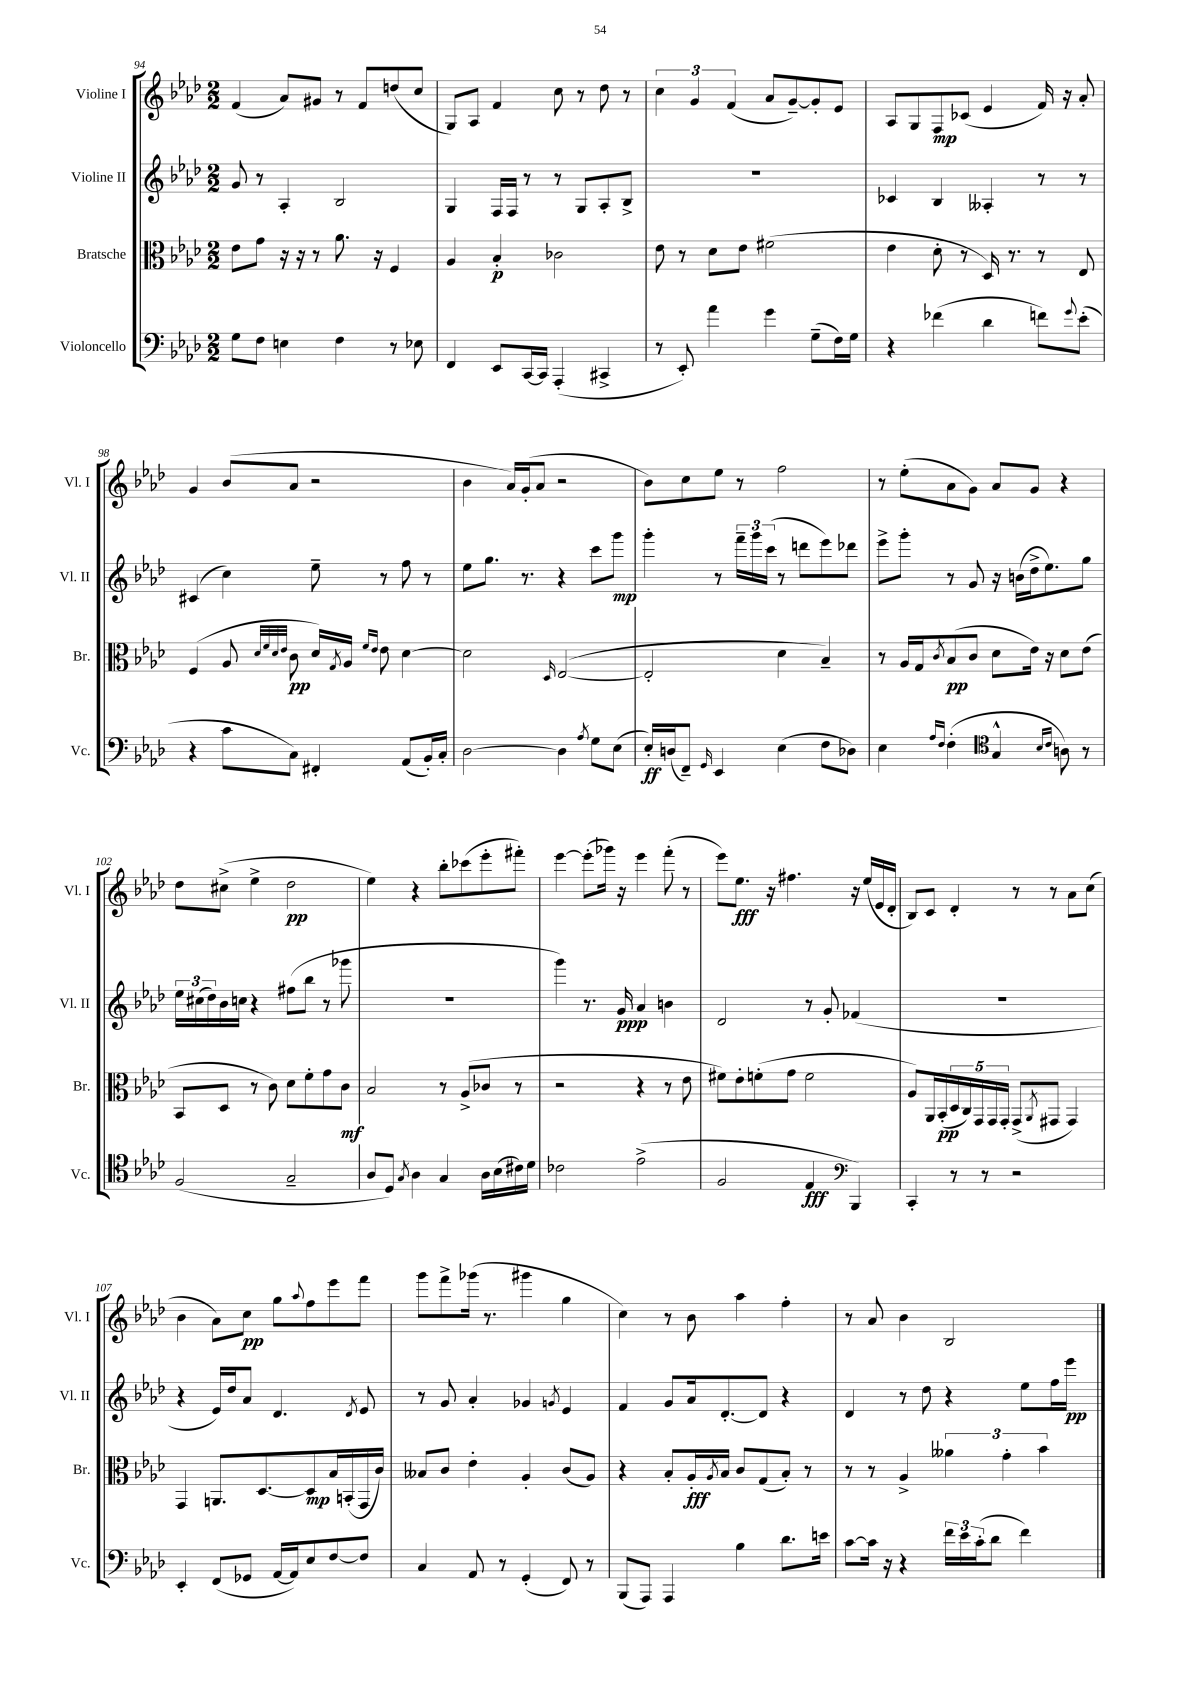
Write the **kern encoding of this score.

**kern	**dynam	**kern	**dynam	**kern	**dynam	**kern	**dynam
*part4	*part4	*part3	*part3	*part2	*part2	*part1	*part1
*staff4	*staff4	*staff3	*staff3	*staff2	*staff2	*staff1	*staff1
*I"Violoncello	*	*I"Bratsche	*	*I"Violine II	*	*I"Violine I	*
*I'Vc.	*	*I'Br.	*	*I'Vl. II	*	*I'Vl. I	*
*clefF4	*	*clefC3	*	*clefG2	*	*clefG2	*
*k[b-e-a-d-]	*	*k[b-e-a-d-]	*	*k[b-e-a-d-]	*	*k[b-e-a-d-]	*
*M2/2	*	*M2/2	*	*M2/2	*	*M2/2	*
=94	=94	=94	=94	=94	=94	=94	=94
8G\L	.	8e-\L	.	8g/	.	(4f/	.
8F\J	.	8g\J	.	8r	.	.	.
4En\	.	16r	.	4A-'/	.	8a-/L)	.
.	.	16r	.	.	.	.	.
.	.	8r	.	.	.	8g#X/J	.
4F\	.	8.a-\	.	2B-/	.	8r	.
.	.	.	.	.	.	8f/L	.
.	.	16r	.	.	.	.	.
8r	.	4F/	.	.	.	(8ddn/	.
8E-X\	.	.	.	.	.	8cc/J	.
=95	=95	=95	=95	=95	=95	=95	=95
4FF/	.	4A-/	.	4G/	.	8G/L)	.
.	.	.	.	.	.	8A-/J	.
8EE-/L	.	4B-'/	p	16F/LL	.	4f/	.
.	.	.	.	16F/JJ	.	.	.
[16CC/L	.	.	.	8r	.	.	.
16CC/JJ]	.	.	.	.	.	.	.
(4AAA-'/	.	2c-X\	.	8r	.	8cc\	.
.	.	.	.	8G/L	.	8r	.
4CC#X^/	.	.	.	8A-'/	.	8dd-\	.
.	.	.	.	8B-^/J	.	8r	.
=96	=96	=96	=96	=96	=96	=96	=96
8r	.	8e-\	.	1r	.	6cc\	.
8EE-'/)	.	8r	.	.	.	.	.
.	.	.	.	.	.	6g/	.
4a-\	.	8d-\L	.	.	.	.	.
.	.	.	.	.	.	(6f/	.
.	.	8e-\J	.	.	.	.	.
4g\	.	(2f#X\	.	.	.	8a-/L	.
.	.	.	.	.	.	[8g~/)	.
(8G~\L	.	.	.	.	.	8g'/]	.
16F\L)	.	.	.	.	.	8e-/J	.
16G\JJ	.	.	.	.	.	.	.
=97	=97	=97	=97	=97	=97	=97	=97
4r	.	4e-\	.	4c-X/	.	8A-/L	.
.	.	.	.	.	.	8G/	.
(4f-X\	.	8d-'\	.	4B-/	.	8F/	mp
.	.	8r	.	.	.	(8c-X/J	.
4d-\	.	16D-/)	.	4A--X'/	.	4e-/	.
.	.	8.r	.	.	.	.	.
8fn\L)	.	8r	.	8r	.	16f/)	.
.	.	.	.	.	.	16r	.
8qqg/	.	.	.	.	.	.	.
(8e-'\J	.	8E-/	.	8r	.	8a-'/	.
!!LO:LB:g=z
=98	=98	=98	=98	=98	=98	=98	=98
4r	.	(4F/	.	(4c#X/	.	4g/	.
8c\L	.	8A-/	.	4cc\)	.	(8b-/L	.
.	.	32qqd-/LLL	.	.	.	.	.
.	.	32qqf/	.	.	.	.	.
.	.	32qqd-/	.	.	.	.	.
.	.	32qqe-/JJJ	.	.	.	.	.
8C\J)	.	8c\	pp	.	.	8a-/J	.
4FF#X'/	.	16d-/LL)	.	8ee-~\	.	2r	.
.	.	8qG/	.	.	.	.	.
.	.	16A-/JJ	.	.	.	.	.
.	.	16qqf/LL	.	.	.	.	.
.	.	16qqe-/JJ	.	.	.	.	.
.	.	8e-\	.	8r	.	.	.
(8AA-/L	.	[4d-\	.	8ff\	.	.	.
16BB-'/L)	.	.	.	8r	.	.	.
16C'/JJ	.	.	.	.	.	.	.
=99	=99	=99	=99	=99	=99	=99	=99
[2D-\	.	2d-\]	.	8ee-\L	.	4b-\	.
.	.	.	.	8.gg\J	.	.	.
.	.	.	.	.	.	16a-/LL)	.
.	.	.	.	8.r	.	(16g'/J	.
.	.	.	.	.	.	8a-/J	.
.	.	16qqD-/	.	.	.	.	.
4D-\]	.	([2E-/	.	4r	.	2r	.
8qA-/	.	.	.	.	.	.	.
8G\L	.	.	.	8ccc\L	.	.	.
(8E-\J	.	.	.	8ggg\J	mp	.	.
=100	=100	=100	=100	=100	=100	=100	=100
16E-'/LL)	ff	2E-'/]	.	4ggg'\	.	8b-\L)	.
(16Dn/J	.	.	.	.	.	.	.
8FF~/J)	.	.	.	.	.	8cc\	.
16qqGG/	.	.	.	.	.	.	.
4EE-/	.	.	.	8r	.	8ee-\J	.
.	.	.	.	24fff~\LL	.	8r	.
.	.	.	.	24ggg\	.	.	.
.	.	.	.	(24ccc\JJ	.	.	.
(4E-\	.	4d-\	.	8r	.	2ff\	.
.	.	.	.	8dddn\L	.	.	.
8F\L	.	4B-~/)	.	8eee-\)	.	.	.
8D-X\J)	.	.	.	8ddd-X\J	.	.	.
=101	=101	=101	=101	=101	=101	=101	=101
4E-\	.	8r	.	8eee-^\L	.	8r	.
.	.	16A-/LL	.	8ggg'\J	.	(8ee-'\L	.
.	.	16G/J	.	.	.	.	.
16qqA-/LL	.	.	.	.	.	.	.
16qqF/JJ	.	8qc/	.	.	.	.	.
(4F'\	.	(8B-/	pp	8r	.	8a-\	.
.	.	8c/J	.	8g/	.	8g\J)	.
*clefC4	*	*	*	*	*	*	*
4G^^/	.	8d-\L	.	16r	.	8a-/L	.
.	.	.	.	(16bn\LL	.	.	.
.	.	16e-\Jk)	.	16dd-^\J	.	8g/J	.
.	.	16r	.	8.ee-\)	.	.	.
16qqB-/LL	.	.	.	.	.	.	.
16qqc/JJ	.	.	.	.	.	.	.
8An\)	.	8d-\L	.	.	.	4r	.
8r	.	(8e-\J	.	8gg\J	.	.	.
!!LO:LB:g=z
=102	=102	=102	=102	=102	=102	=102	=102
(2F/	.	8BB-/L	.	24ee-\LL	.	8dd-\L	.
.	.	.	.	(24cc#X\	.	.	.
.	.	.	.	24dd-\)	.	.	.
.	.	8D-/J	.	16b-\	.	(8cc#X^\J	.
.	.	.	.	16ccn\JJ	.	.	.
.	.	8r	.	4r	.	4ee-^\	.
.	.	8c\)	.	.	.	.	.
2G~/	.	8d-\L	.	(8ff#X\L	.	2dd-\	pp
.	.	8f'\	.	8bb-\J	.	.	.
.	.	8g\	.	8r	.	.	.
.	.	8c\J	mf	8ggg-X\	.	.	.
=103	=103	=103	=103	=103	=103	=103	=103
8A-/L	.	2B-/	.	1r	.	4ee-\)	.
8D-/J)	.	.	.	.	.	.	.
8qG/	.	.	.	.	.	.	.
4A-\	.	.	.	.	.	4r	.
4G/	.	8r	.	.	.	8bb-'\L	.
.	.	(8A-^/L	.	.	.	(8ccc-X\	.
16A-\LL	.	8c-X/J	.	.	.	8eee-'\	.
(16B-\	.	.	.	.	.	.	.
16c#X\)	.	8r	.	.	.	8fff#X'\J)	.
16d-\JJ	.	.	.	.	.	.	.
=104	=104	=104	=104	=104	=104	=104	=104
2c-X\	.	2r	.	4ggg\)	.	[4eee-\	.
.	.	.	.	8.r	.	(8eee-'\L]	.
.	.	.	.	.	.	16ggg-X\Jk)	.
.	.	.	.	16g/	ppp	16r	.
(2e-^\	.	4r	.	4a-/	.	4eee-\	.
.	.	8r	.	4bn\	.	(8fff'\	.
.	.	8e-\	.	.	.	8r	.
=105	=105	=105	=105	=105	=105	=105	=105
2F/	.	8f#X\L)	.	2d-/	.	8eee-\L)	.
.	.	8e-'\	.	.	.	8.ee-\J	fff
.	.	(8fn'\	.	.	.	.	.
.	.	.	.	.	.	16r	.
.	.	8g\J	.	.	.	4.ff#X\	.
4E-/	fff	2f\	.	8r	.	.	.
.	.	.	.	8g'/	.	.	.
*clefF4	*	*	*	*	*	*	*
4BBB-/)	.	.	.	(4f-X/	.	16r	.
.	.	.	.	.	.	(16ee-/LL	.
.	.	.	.	.	.	16e-/	.
.	.	.	.	.	.	16d-'/JJ	.
=106	=106	=106	=106	=106	=106	=106	=106
4CC'/	.	8A-/L)	.	1r	.	8B-/L)	.
.	.	16AA-/L	.	.	.	8c/J	.
.	.	(16BB-'/	pp	.	.	.	.
8r	.	20D-/	.	.	.	4d-'/	.
.	.	20C/)	.	.	.	.	.
.	.	20GG/	.	.	.	.	.
8r	.	.	.	.	.	.	.
.	.	20GG/	.	.	.	.	.
.	.	20GG'/JJ	.	.	.	.	.
2r	.	(8GG^/L	.	.	.	8r	.
.	.	8qAA-/	.	.	.	.	.
.	.	8GG#X/J	.	.	.	8r	.
.	.	4GG#/)	.	.	.	8a-\L	.
.	.	.	.	.	.	(8cc\J	.
!!LO:LB:g=z
=107	=107	=107	=107	=107	=107	=107	=107
4EE-'/	.	4GG/	.	4r	.	4b-\	.
(8FF/L	.	8.AAn/L	.	16e-/LL)	.	8a-\L)	.
.	.	.	.	16dd-/J	.	.	.
8GG-X/J	.	.	.	8a-/J	.	8cc\J	pp
.	.	[8.D-/	.	.	.	.	.
[16AA-/LL	.	.	.	4.d-/	.	8gg\L	.
16AA-/J])	.	.	.	.	.	.	.
.	.	.	.	.	.	8qqaa-/	.
8E-/	.	8D-/]	mp	.	.	8ff\	.
[8F/	.	16B-/L	.	.	.	8eee-\	.
.	.	(16BBn'/	.	.	.	.	.
.	.	.	.	8qd-/	.	.	.
8F/J]	.	16GG/	.	8e-/	.	8fff\J	.
.	.	16c/JJ)	.	.	.	.	.
=108	=108	=108	=108	=108	=108	=108	=108
4C/	.	8B--X/L	.	8r	.	8ggg\L	.
.	.	8c/J	.	8g/	.	8fff^\	.
8AA-/	.	4e-'\	.	4a-'/	.	(16ggg-X\Jk	.
.	.	.	.	.	.	8.r	.
8r	.	.	.	.	.	.	.
(4GG'/	.	4A-'/	.	4g-X/	.	4ggg#X\	.
.	.	.	.	8qgn/	.	.	.
8FF/)	.	(8c/L	.	4e-/	.	4gg\	.
8r	.	8A-/J)	.	.	.	.	.
=109	=109	=109	=109	=109	=109	=109	=109
(8BBB-/L	.	4r	.	4f/	.	4cc\)	.
8AAA-/J)	.	.	.	.	.	.	.
4AAA-/	.	8B-'/L	.	8g/L	.	8r	.
.	.	16A-'/L	fff	16a-/k	.	8b-\	.
.	.	8qA-/	.	.	.	.	.
.	.	16B-/JJ	.	[8.d-'/	.	.	.
4B-\	.	8c/L	.	.	.	4aa-\	.
.	.	(8G/	.	8d-/J]	.	.	.
8.d-\L	.	8B-'/J)	.	4r	.	4ff'\	.
.	.	8r	.	.	.	.	.
16en\Jk	.	.	.	.	.	.	.
=110	=110	=110	=110	=110	=110	=110	=110
[8c\L	.	8r	.	4d-/	.	8r	.
16c\Jk]	.	8r	.	.	.	8a-/	.
16r	.	.	.	.	.	.	.
4r	.	4A-^/	.	8r	.	4b-\	.
.	.	.	.	8dd-\	.	.	.
24f\LL	.	6a--X\	.	4r	.	2B-/	.
24e-\	.	.	.	.	.	.	.
(24c'\J	.	.	.	.	.	.	.
8d-\J	.	.	.	.	.	.	.
.	.	6g'\	.	.	.	.	.
4f\)	.	.	.	8ee-\L	.	.	.
.	.	6b-\	.	.	.	.	.
.	.	.	.	16ff\L	.	.	.
.	.	.	.	16eee-\JJ	pp	.	.
==	==	==	==	==	==	==	==
*-	*-	*-	*-	*-	*-	*-	*-
